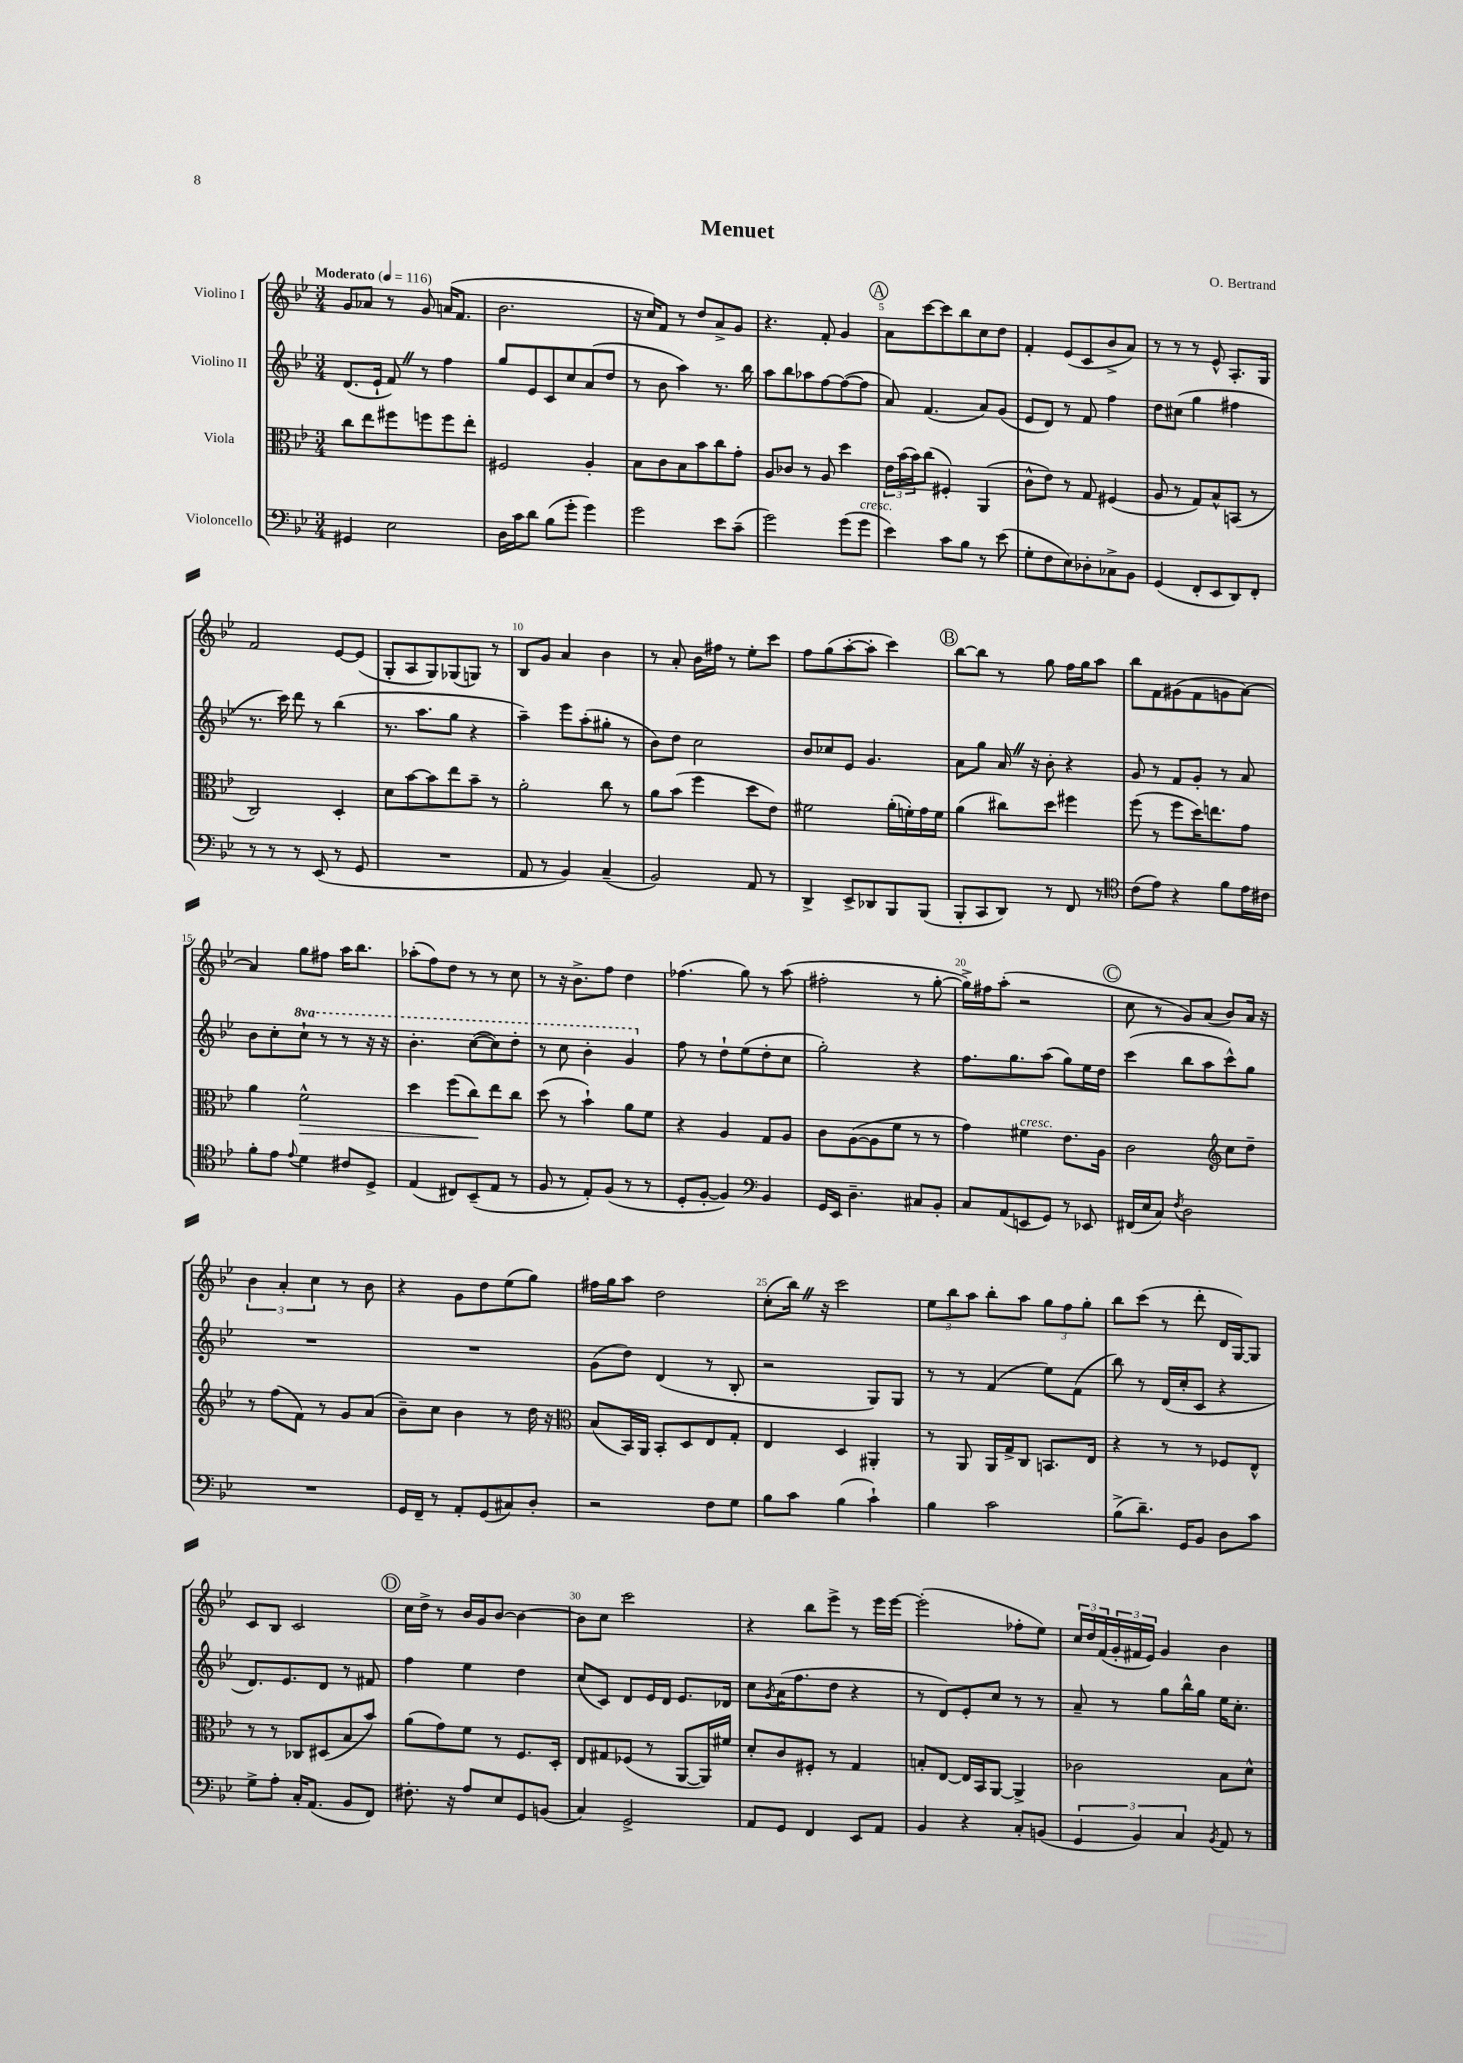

**kern	**kern	**kern	**kern
*staff4	*staff3	*staff2	*staff1
*clefF4	*clefC3	*clefG2	*clefG2
*k[b-e-]	*k[b-e-]	*k[b-e-]	*k[b-e-]
*M3/4	*M3/4	*M3/4	*M3/4
*MM116	*MM116	*MM116	*MM116
4GG#	8cc	(8.d	8g
.	8ee-	.	8a-
.	.	16e-`	.
2E-	8ff#	8f)	8r
.	8ff	8r	8g
.	8ff	4ff	(16a
.	.	.	8.f
.	8ee-'	.	.
=	=	=	=
16D	2F#	8gg	2.b-
16c	.	.	.
8d	.	8e-	.
(8B-	.	8c	.
8g'	.	8cc	.
4g)	4A'	(8a	.
.	.	8dd	.
=	=	=	=
2g	8B-	8r	16r
.	.	.	16cc)
.	8c	8b-	8f
.	8B-	4aa)	8r
.	8b-	.	8dd
8e-	8cc	8.r	8a^
(8c~	8g'	.	8g
.	.	16bb-	.
=	=	=	=
2g)	8A	8aa	4.r
.	8c-	8bb-	.
.	8r	8aa-	.
.	8A	[8ff	8f'
(8g	4dd	(8ff_	4g
8g	.	8ff]	.
=	=	=	=
4e-)	24e-	8a)	8a
.	(24b-	.	.
.	24b-)	.	.
.	(8cc	(4.f	[8ccc
8c	4F#')	.	8ccc]
8B-	.	.	8bb-
8r	(4AA	8a)	8cc
(8e-	.	(8g	8dd
=	=	=	=
8G'	8c^^	8e-	4f'
8F	8e-)	8d)	.
8E-)	8r	8r	(8e-
8D-'	8G	8f	8c
8C-^	(4F#	4ff	8b-^
8BB-	.	.	8a)
=	=	=	=
(4GG	8A	8dd	8r
.	8r	(8cc#	8r
8FF'	8G)	4gg	8r
8EE-	8B-^^	.	8e-^^
8DD)	(8BB	4ff#	8.A'
8FF'	8r	.	.
.	.	.	16G
=	=	=	=
8r	2C)	8.r	2f
8r	.	.	.
.	.	16ccc)	.
8r	.	8ddd	.
(8EE-	.	8r	.
8r	4D'	(4bb-	[8e-
8GG	.	.	(8e-]
=	=	=	=
2.r	8d	8.r	8G'
.	[8b-	.	8A
.	.	8.aa	.
.	8b-]	.	8G)
.	8ee-	8gg	(8G-
.	8b-~	4r	8G)
.	8r	.	8r
=	=	=	=
8AA	2a'	4aa~)	8B-
8r	.	.	8g
4BB-)	.	8eee-	4a
.	.	(8aa'	.
(4C~	8cc	8gg#'	4b-
.	8r	8r	.
=	=	=	=
2BB-)	8a	8b-)	8r
.	(8b-	8dd	8a'
.	4ff	2cc	16b-
.	.	.	16ff#
.	.	.	8r
8AA	8dd	.	8ee-'
8r	8e-)	.	8ccc
=	=	=	=
4DD^	2f#	8b-	8ff
.	.	8cc-	(8gg
8EE-^	.	8e-	[8aa'
8DD-	.	4.g	8aa']
8BBB-	(16a'	.	4ccc)
.	16f')	.	.
(8BBB-	16g	.	.
.	16f	.	.
=	=	=	=
8BBB-'	(4a	8a	[8bb-
8CC	.	8gg	8bb-]
8DD)	8cc#)	16a	8r
.	.	16r	.
8r	8dd	8b-'	8gg
8FF	4ff#	4r	16ff
.	.	.	16gg
8r	.	.	8aa
=	=	=	=
*clefC4	*	*	*
(8c	(8ff	8g	8bb-
8e-)	8r	8r	8f
4r	8ff	8f	(8g#
.	16dd)	8g'	8f
.	8.ee	.	.
8f	.	8r	8g
16e-	8g	8a	[8a)
16c#	.	.	.
=	=	=	=
8f'	4a	8b-	4a]
8e-	.	8cc'	.
8qqe-	.	.	.
4d	2f^^	8ccc`	8gg
.	.	8r	8ff#
8c#	.	8r	16aa
.	.	.	8.bb-
8D^	.	16r	.
.	.	16r	.
=	=	=	=
(4E-	4dd	4.bb-'	(8aa-'
.	.	.	8ff)
8C#)	(8ff	.	8dd
(8BB-~	8cc)	([8ccc	8r
8E-	8ee-	8ccc])	8r
8r	8cc	8ddd'	8cc
=	=	=	=
8F	(8dd	8r	8r
8r	8r	8ccc	16r
.	.	.	8.b-^
8E-')	4b-`)	4bb-'	.
(8F	.	.	8ff
8r	8a	4gg	4dd
8r	8f	.	.
=	=	=	=
8D'	4r	8ff	(4.ff-
[8F'	.	8r	.
4F])	4A	8dd`	.
.	.	(8ee-	8gg)
*clefF4	*	*	*
4BB-	8G	8dd'	8r
.	8A	8cc	(8aa
=	=	=	=
16GG	8c	2gg')	2ff#'
16EE-	.	.	.
4.D~	([8A	.	.
.	8A]	.	.
.	8f	.	.
8C#	8r	4r	8r
8BB-'	8r	.	[8gg'
=	=	=	=
8C	4g)	8.ff	16gg^])
.	.	.	16ff#
(8AA	.	.	(8aa'
.	.	8.gg	.
8EE	4f#	.	2r
8GG)	.	(8aa	.
8r	8.e-	8gg)	.
8EE-	.	16ee-	.
.	16A	16dd	.
=	=	=	=
(16FF#	2c	(4ccc	8cc
16E-	.	.	.
8C)	.	.	8r
8qF	.	.	.
2D	.	8bb-	8g)
.	.	8aa	(8a
*	*clefG2	*	*
.	8cc	8ccc^^)	8b-)
.	8dd~	8gg	16a
.	.	.	16r
=	=	=	=
2.r	8r	2.r	6b-
.	(8ff	.	.
.	.	.	6a'
.	8f)	.	.
.	.	.	6cc
.	8r	.	.
.	8g	.	8r
.	(8a	.	8b-
=	=	=	=
16GG	8b-~)	2.r	4r
16FF~	.	.	.
8r	8cc	.	.
8AA'	4b-	.	8g
(8GG	.	.	8dd
8C#)	8r	.	(8ee-
8D'	16dd	.	8gg)
.	16r	.	.
=	=	=	=
*	*clefC3	*	*
2r	(8B-	(8g	16ff#
.	.	.	16gg
.	16BB-)	8dd)	8aa
.	16AA	.	.
.	8BB-'	(4d	2dd
.	8D	.	.
8F	8E-	8r	.
8G	8G'	8B-'	.
=	=	=	=
8B-	4E-	2r	(8cc'
8c	.	.	16bb-)
.	.	.	16r
(4B-	4D	.	2ccc
4c`)	4AA#'	8G)	.
.	.	8G	.
=	=	=	=
4B-	8r	8r	12ee-
.	.	.	12bb-
.	8AA	8r	.
.	.	.	12aa
2c	16AA	(4f	8bb-'
.	16G^	.	.
.	8C	.	8aa
.	8.BB	8ee-)	12gg
.	.	.	12ff
.	.	(8f	.
.	.	.	12gg'
.	16E-	.	.
=	=	=	=
(8B-^	4r	8bb-)	8bb-
8.d~)	.	8r	(8ccc
.	8r	(16d	8r
16GG	.	16cc'	.
8BB-	8r	8c	8ddd'
8D	8F-	4r	16d
.	.	.	[16G)
8c	8E-^^	.	8G]
=	=	=	=
8G^	8r	8.d)	8c
8A'	8r	.	8B-
.	.	8.e-	.
16C'	8C-	.	2c
(8.AA	.	.	.
.	(8D#	8d	.
8BB-	8B-	8r	.
8FF)	8b-)	8f#	.
=	=	=	=
8.F#'	(8a	4ff	16cc
.	.	.	16dd^
.	8g)	.	8r
16r	.	.	.
8A	8f	4ee-	16b-
.	.	.	16g
8E-	8r	.	[8b-
8GG	8.F	4dd	4b-_
(8BB	.	.	.
.	16D'	.	.
=	=	=	=
4C)	8E-	(8cc	8b-]
.	8G#	8c)	8cc
2GG^	(8F-	8d	2ccc
.	8r	16e-	.
.	.	16d	.
.	[8AA	8.e-	.
.	16AA])	.	.
.	16f#	16d-	.
=	=	=	=
8AA	8d'	8cc	4r
.	.	8qg	.
8GG	8c	(16a	.
.	.	8.ff	.
4FF	8F#'	.	8bb-
.	8r	8dd	8eee-^
8EE-	4G	4r	8r
8AA	.	.	16eee-
.	.	.	[16eee-
=	=	=	=
4BB-	8B'	8r	(2eee-']
.	[8E-	8d)	.
4r	16E-]	8e-'	.
.	16BB-	.	.
.	[8AA	8cc	.
8C'	4AA^]	8r	8ff-'
(8BB	.	8r	8ee-)
=	=	=	=
6GG	2c-	8a~	24cc
.	.	.	24dd
.	.	.	(24f
.	.	8r	24g'
6BB-)	.	.	24f#
.	.	.	24e-)
.	.	8gg	4g
6C	.	.	.
.	.	16bb-^^	.
.	.	16gg	.
8qBB-	.	.	.
8AA	8B-	16ee-	4b-
.	.	8.cc'	.
8r	8d^^	.	.
==	==	==	==
*-	*-	*-	*-
